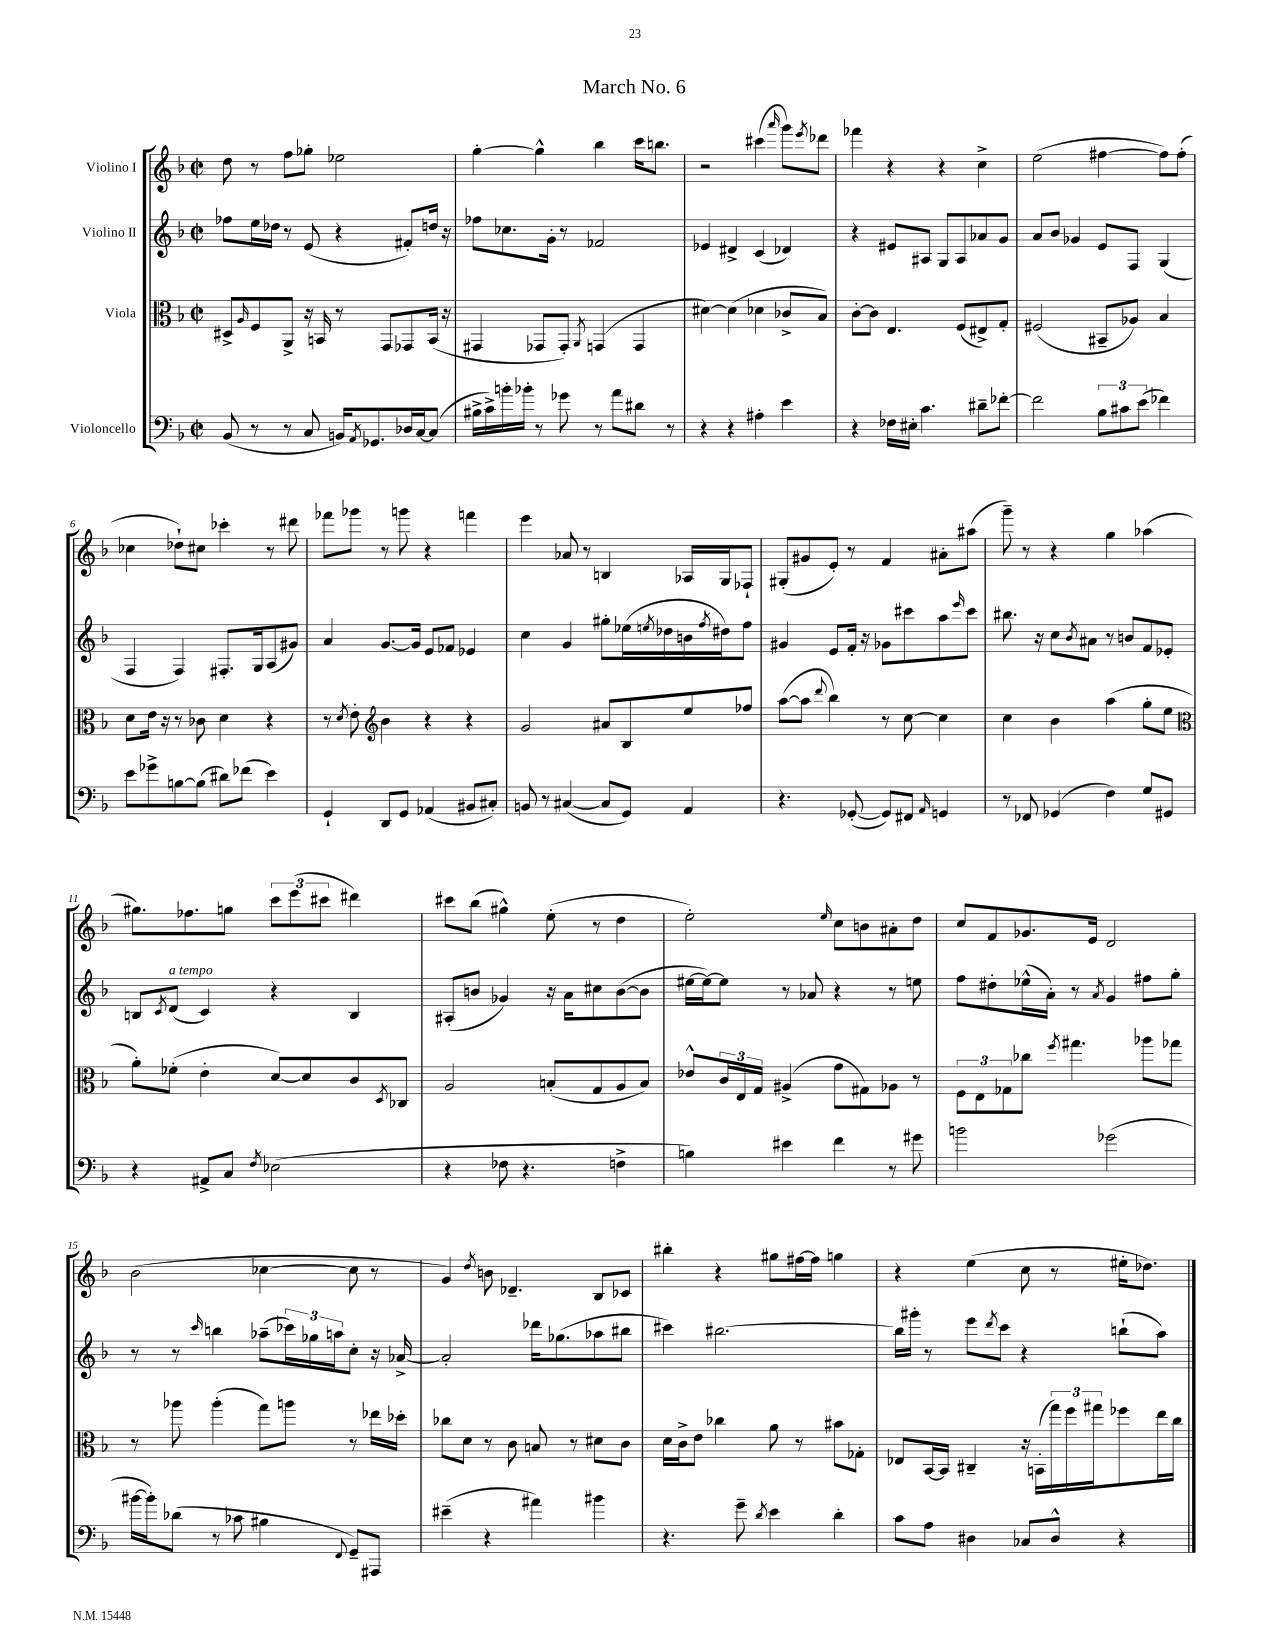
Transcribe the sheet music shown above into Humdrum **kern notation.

**kern	**kern	**kern	**kern
*part4	*part3	*part2	*part1
*staff4	*staff3	*staff2	*staff1
*I"Violoncello	*I"Viola	*I"Violino II	*I"Violino I
*clefF4	*clefC3	*clefG2	*clefG2
*k[b-]	*k[b-]	*k[b-]	*k[b-]
*M2/2	*M2/2	*M2/2	*M2/2
*met(c|)	*met(c|)	*met(c|)	*met(c|)
=1	=1	=1	=1
(8BB-/	8D#X^/L	8ff-X\L	8dd\
.	16qqA/	.	.
8r	8F/	16ee\L	8r
.	.	16dd-X\JJ	.
8r	8AA^/J	8r	8ff\L
8C/	16r	(8e/	8gg-X'\J
.	16BBn/	.	.
16BBn/KL)	8r	4r	2ee-X\
8qAA/	.	.	.
8.GG-X/	.	.	.
.	8GG/L	.	.
16D-X/L	8GG-X/	8f#X'/L)	.
[16C/J	.	.	.
(8C/J]	(16BB/Jk	16ddn/Jk	.
.	16r	16r	.
=2	=2	=2	=2
16B#X^\LL	4GG#X/	8ff-X\L	[4gg'\
16c^\)	.	.	.
16bn'\	.	8.cc-X\	.
16b-X'\JJ	.	.	.
8r	8GG-X/L	.	4gg^^\]
.	.	16g'\Jk	.
8g-X\	8GG-'/J)	8r	.
.	8qAA/	.	.
8r	(4GGn/	2f-X/	4bb-\
8a\L	.	.	.
8d#X\J	4GG/	.	16ccc\KL
.	.	.	8.bbn\J
8r	.	.	.
=3	=3	=3	=3
4r	[4d#X\)	4e-X/	2r
4r	(4d#\]	4d#X^/	.
4A#X'\	4d-X\	(4c/	(4ccc#X\
.	.	.	16qqaaa/
4e\	8c-X^/L	4d-X/)	8ggg\L)
.	.	.	8qeee/
.	8B-/J)	.	8ddd-X\J
=4	=4	=4	=4
4r	[8c'\L	4r	4fff-X\
.	8c\J]	.	.
16F-X\LL	4.E/	8e#X/L	4r
16E#X'\JJ	.	.	.
4.c\	.	8A#X/J	.
.	.	8G/L	4r
.	(8F/L	8A#/	.
8d#X~\L	8E#X^/)	8a-X/	4cc^\
[8f-X'\J	8G'/J	8g/J	.
=5	=5	=5	=5
2f-\]	(2F#X/	8a/L	(2ee\
.	.	8b-/J	.
.	.	4g-X/	.
12B-\L	8BB#X~/L	8e/L	[4ff#X\
12c#X\	.	.	.
.	8A-X/J)	8F/J	.
(12e\J	.	.	.
4f-X\)	4B-/	(4G/	8ff#\L])
.	.	.	(8ff#'\J
!!LO:LB:g=z
=6	=6	=6	=6
8e\L	8d\L	4F/	4cc-X\
8g-X^\	16e\Jk	.	.
.	16r	.	.
[8Bn\	8r	4F/)	8dd-X`\L)
(8B\J]	8c-X\	.	8cc#X\J
8d#X\L)	4d\	8.F#X'/L	4ccc-X'\
(8f-X\J	.	.	.
.	.	16G/k	.
4e\)	4r	(8A/	8r
.	.	8g#X/J)	8ddd#X\
=7	=7	=7	=7
4GG`/	8r	4a/	8fff-X\L
.	8qd/	.	.
.	8e'\	.	8ggg-X\J
*	*clefG2	*	*
8DD/L	4b-\	[8.g/L	8r
8GG/J	.	.	8gggn\
.	.	16g/Jk]	.
(4AA-X/	4r	8e/L	4r
.	.	8f-X/J	.
8BB#X/L	4r	4e-X/	4fffn\
8C#X'/J)	.	.	.
=8	=8	=8	=8
8BBn/	2g/	4cc\	4eee\
8r	.	.	.
([4C#X/	.	4g/	8a-X/
.	.	.	8r
8C#/L]	8a#X/L	8gg#X'\L	4Bn/
8GG/J)	8B-/	(16ee-X\L	.
.	.	8qeen/	.
.	.	16dd-X\	.
4AA/	8ee/	16bn\	16A-X/LL
.	.	8qff/	.
.	.	16dd#X\J)	16G/J
.	8ff-X/J	8ff\J	8F-X`/J
=9	=9	=9	=9
4.r	([8aa\L	4g#X/	(8G#X'/L
.	8aa\J]	.	8g#X/
.	8qqddd/	.	.
.	4bb-\)	8e/L	8e'/J)
([8GG-X'/	.	16f'/Jk	8r
.	.	16r	.
8GG-/L])	8r	8g-X\L	4f/
8FF#X/J	[8cc\	8ccc#X\	.
16qqAA/	.	.	.
4GGn/	4cc\]	8aa\	8a#X'\L
.	.	16qqeee/	.
.	.	8ccc#\J	(8aa#X\J
=10	=10	=10	=10
8r	4cc\	8.bb#X\	8ggg~\)
8FF-X/	.	.	8r
.	.	16r	.
(4GG-X/	4b-\	8cc\L	4r
.	.	8qb-/	.
.	.	8a#X\J	.
4F\)	(4aa\	8r	4gg\
.	.	8bn/L	.
8G/L	8gg'\L	8f/	(4aa-X\
8GG#X/J	8ee\J	8e-X'/J	.
!!LO:LB:g=z
=11	=11	=11	=11
*	*clefC3	*	*
4r	8a'\L)	8Bn/L	8.gg#X\L)
.	.	8qc/	.
!	!	!LO:TX:a:i:t=a tempo	!
.	(8f-X'\J	(8d/J	.
.	.	.	8.ff-X\
8AA#X^/L	4e'\	4c/)	.
8C/J	.	.	8ggn\J
8qF/	.	.	.
(2E-X\	[8d/L)	4r	12ccc\L
.	.	.	(12eee\
.	8d/]	.	.
.	.	.	12ccc#X\J
.	8c/	4B/	4ddd#X\)
.	8qD/	.	.
.	8C-X/J	.	.
=12	=12	=12	=12
4r	2A/	(8A#X'/L	8ccc#X\L
.	.	8bn/J	(8bb-\J
8F-X\	.	4g-X/)	4gg#X^^\)
4.r	.	.	.
.	(8Bn'/L	16r	(8ee'\
.	.	16a\KL	.
.	8G/	8cc#X\	8r
4Fn^\	8A/	([8b\	4dd\
.	8B/J)	8b\J]	.
=13	=13	=13	=13
4Bn\)	8e-X^^/L	[16ee#X\LL	2ee'\)
.	.	16ee#\J_)	.
.	24c/L	8ee#\J]	.
.	24E/	.	.
.	24G/JJ	.	.
4e#X\	(4A#X^/	8r	.
.	.	8a-X/	.
.	.	.	16qqee/
4f\	8g\L	4r	8cc\L
.	8G#X\)	.	8bn\
8r	8A-X\J	8r	8a#X'\
8g#X\	8r	8een\	8dd\J
=14	=14	=14	=14
2bn\	12F\L	8ff\L	8cc/L
.	12E\	.	.
.	.	8dd#X'\	8f/
.	12G-X\	.	.
.	8cc-X\J	(16ee-X^^\L	8.g-X/
.	.	16a'\JJ)	.
.	8qff/	.	.
.	4.gg#X\	8r	.
.	.	.	16e/Jk
.	.	8qa/	.
(2g-X\	.	4g/	2d/
.	8aa-X\L	8ff#X\L	.
.	8gg-X\J	8gg'\J	.
!!LO:LB:g=z
=15	=15	=15	=15
[16b#X\LL	8r	8r	(2b-\
16b#'\J])	.	.	.
(8d-X\J	8aa-X\	8r	.
.	.	16qqccc/	.
8r	(4aa-'\	4bbn\	.
8c-X\	.	.	.
4B#X\	8gg\L)	(8aa-X~\L	[4cc-X\
.	8aan\J	24ccc-X\L)	.
.	.	24gg-X\	.
.	.	24aan\J	.
8qqFF/	.	.	.
8GG~/L)	8r	8cc'\J	8cc-\]
8AAA#X/J	16ee-X\LL	16r	8r
.	16dd-X'\JJ	[16a-X^/	.
=16	=16	=16	=16
(4e#X~\	8cc-X\L	2a-'/]	4g/)
.	8d\J	.	.
.	.	.	8qdd/
4r	8r	.	8bn\
.	8c\	.	4.d-X~/
4a#X\)	8Bn/	16ddd-X\KL	.
.	.	(8.gg-X\	.
.	8r	.	.
4b#X\	8d#X\L	8aa-X\	8B-/L
.	8c\J	8bb#X\J	8c-X/J
=17	=17	=17	=17
4.r	16d\LL	4ccc#X\)	4bb#X'\
.	16c^\J	.	.
.	8e\J	.	.
.	4cc-X\	[2.bb#X\	4r
8g~\	.	.	.
8qd/	.	.	.
4e\	8a\	.	8gg#X\L
.	8r	.	[16ff#X\L
.	.	.	16ff#\JJ]
4d'\	8b#X\L	.	4ggn\
.	8G-X'\J	.	.
=18	=18	=18	=18
8c\L	8E-X/L	16bb#\LL]	4r
.	.	16ggg#X'\JJ	.
8A\J	[16BB-/L	8r	.
.	16BB-/JJ]	.	.
4D#X\	4C#X~/	8eee\L	(4ee\
.	.	8qddd/	.
.	.	8ccc\J	.
8C-X/L	16r	4r	8cc\
.	(16BBn'\LL	.	.
8D#^^/J	24gg\)	.	8r
.	24ff\	.	.
.	24gg#X\J	.	.
4r	8ff-X\	(8bbn`\L	16ee#X'\KL
.	.	.	8.dd-X\J)
.	16ee\L	8aa\J)	.
.	16cc\JJ	.	.
==	==	==	==
*-	*-	*-	*-
